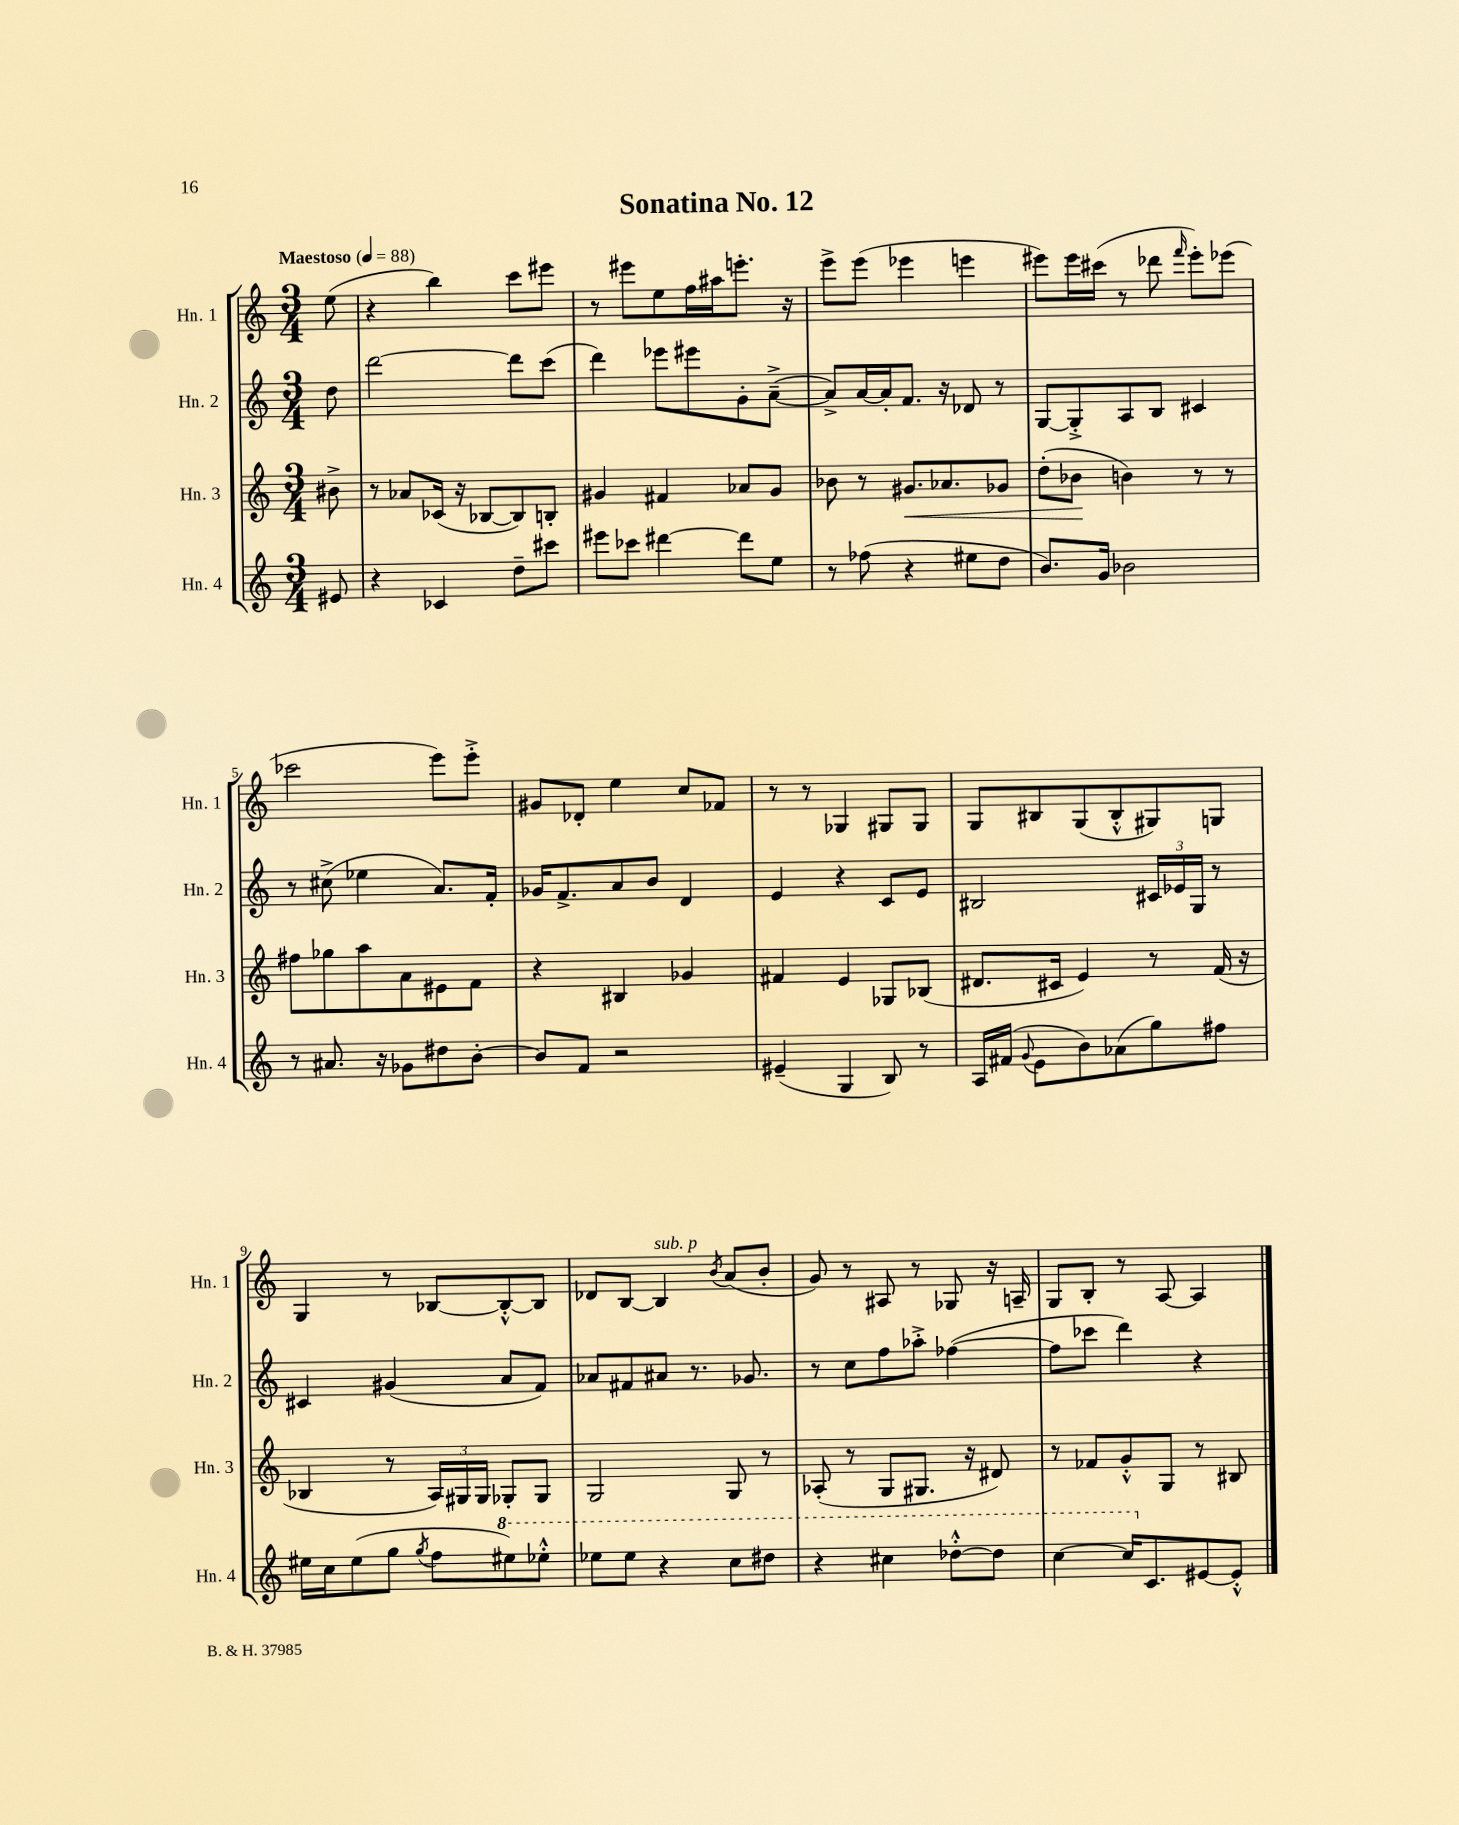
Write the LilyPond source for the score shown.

\header { title = "Sonatina No. 12" }
<<
\new StaffGroup <<
\new Staff = "s0" \with { instrumentName = "Hn. 1" shortInstrumentName = "Hn. 1" } {
    \clef treble \key c \major \numericTimeSignature \time 3/4 \partial 8 \tempo "Maestoso" 4 = 88
    \autoBeamOff e''8( |
    r4 b''4) c'''8[ eis'''8] |
    r8 eis'''8[ e''8 f''16 ais''16 e'''8.]-. r16 |
    e'''8[-> e'''8]( ees'''4 e'''4 |
    eis'''8[) eis'''16 cis'''16]( r8 des'''8 \grace { f'''16 } eis'''8[-.) ees'''8]( |
    ces'''2 e'''8[) e'''8]-.-> |
    gis'8[ des'8]-. e''4 c''8[ fes'8] |
    r8 r8 ges4 gis8[ gis8] |
    g8[ bis8 g8( bis8-.-^ gis8) g8] |
    g4 r8 bes8[~ bes8~-.-^ bes8] |
    des'8[ b8]~ b4^\markup { \italic "sub. p" } \acciaccatura { b'8 } a'8[( b'8]-. |
    g'8) r8 ais8 r8 ges8 r16 a16-- |
    g8[ b8]-. r8 a8~ a4 \bar "|." |
}
\new Staff = "s1" \with { instrumentName = "Hn. 2" shortInstrumentName = "Hn. 2" } {
    \clef treble \key c \major \numericTimeSignature \time 3/4 \partial 8
    \autoBeamOff d''8 |
    d'''2~ d'''8[ c'''8]( |
    d'''4) ees'''8[ eis'''8 g'8-. a'8]~--->( |
    a'8[->) a'16~ a'16-. f'8.] r16 des'8 r8 |
    g8[~ g8-.-> a8 b8] cis'4 |
    r8 cis''8->( ees''4 a'8.[) f'16]-. |
    ges'16[ f'8.-> a'8 b'8] d'4 |
    e'4 r4 c'8[ e'8] |
    bis2 \tuplet 3/2 { cis'16[ ees'16 g16] } r8 |
    cis'4 gis'4( a'8[ f'8]) |
    aes'8[ fis'8 ais'8] r8. ges'8. |
    r8 c''8[ f''8 aes''8]-.-> fes''4~( |
    fes''8[ ces'''8] d'''4) r4 \bar "|." |
}
\new Staff = "s2" \with { instrumentName = "Hn. 3" shortInstrumentName = "Hn. 3" } {
    \clef treble \key c \major \numericTimeSignature \time 3/4 \partial 8
    \autoBeamOff bis'8-> |
    r8 aes'8[ ces'16]( r16 bes8[~ bes8) b8]-. |
    gis'4 fis'4 aes'8[ gis'8] |
    bes'8 r8 gis'8.[\< aes'8. ges'8] |
    d''8[-.( bes'8]\! b'4) r8 r8 |
    fis''8[ ges''8 a''8 a'8 eis'8 f'8] |
    r4 bis4 ges'4 |
    fis'4 e'4 ges8[ bes8]( |
    dis'8.[ cis'16] e'4) r8 f'16( r16 |
    bes4 r8 \tuplet 3/2 { a16[) gis16 gis16] } ges8[-. ges8] |
    g2 g8 r8 |
    aes8-.( r8 g8[ gis8.] r16 dis'8) |
    r8 fes'8[ g'8-.-^ g8] r8 bis8 \bar "|." |
}
\new Staff = "s3" \with { instrumentName = "Hn. 4" shortInstrumentName = "Hn. 4" } {
    \clef treble \key c \major \numericTimeSignature \time 3/4 \partial 8
    \autoBeamOff eis'8 |
    r4 ces'4 d''8[-- cis'''8] |
    eis'''8[ ces'''8] dis'''4~ dis'''8[ e''8] |
    r8 fes''8( r4 eis''8[ d''8] |
    b'8.[) g'16] bes'2 |
    r8 ais'8. r16 ges'8[ dis''8 b'8]~-. |
    b'8[ f'8] r2 |
    eis'4--( g4 b8) r8 |
    a16[ fis'16]( \appoggiatura { g'8 } e'8[ b'8) aes'8( g''8) fis''8] |
    eis''16[ c''16 eis''8( g''8] \acciaccatura { g''8 } f''8[ \ottava #1 eis'''8) ees'''8]-.-^ |
    ees'''8[ ees'''8] r4 c'''8[ dis'''8] |
    r4 cis'''4 des'''8[~-.-^ des'''8] |
    c'''4~ c'''16[ \ottava #0 c'8. eis'8~ eis'8]-.-^ \bar "|." |
}
>>
>>
